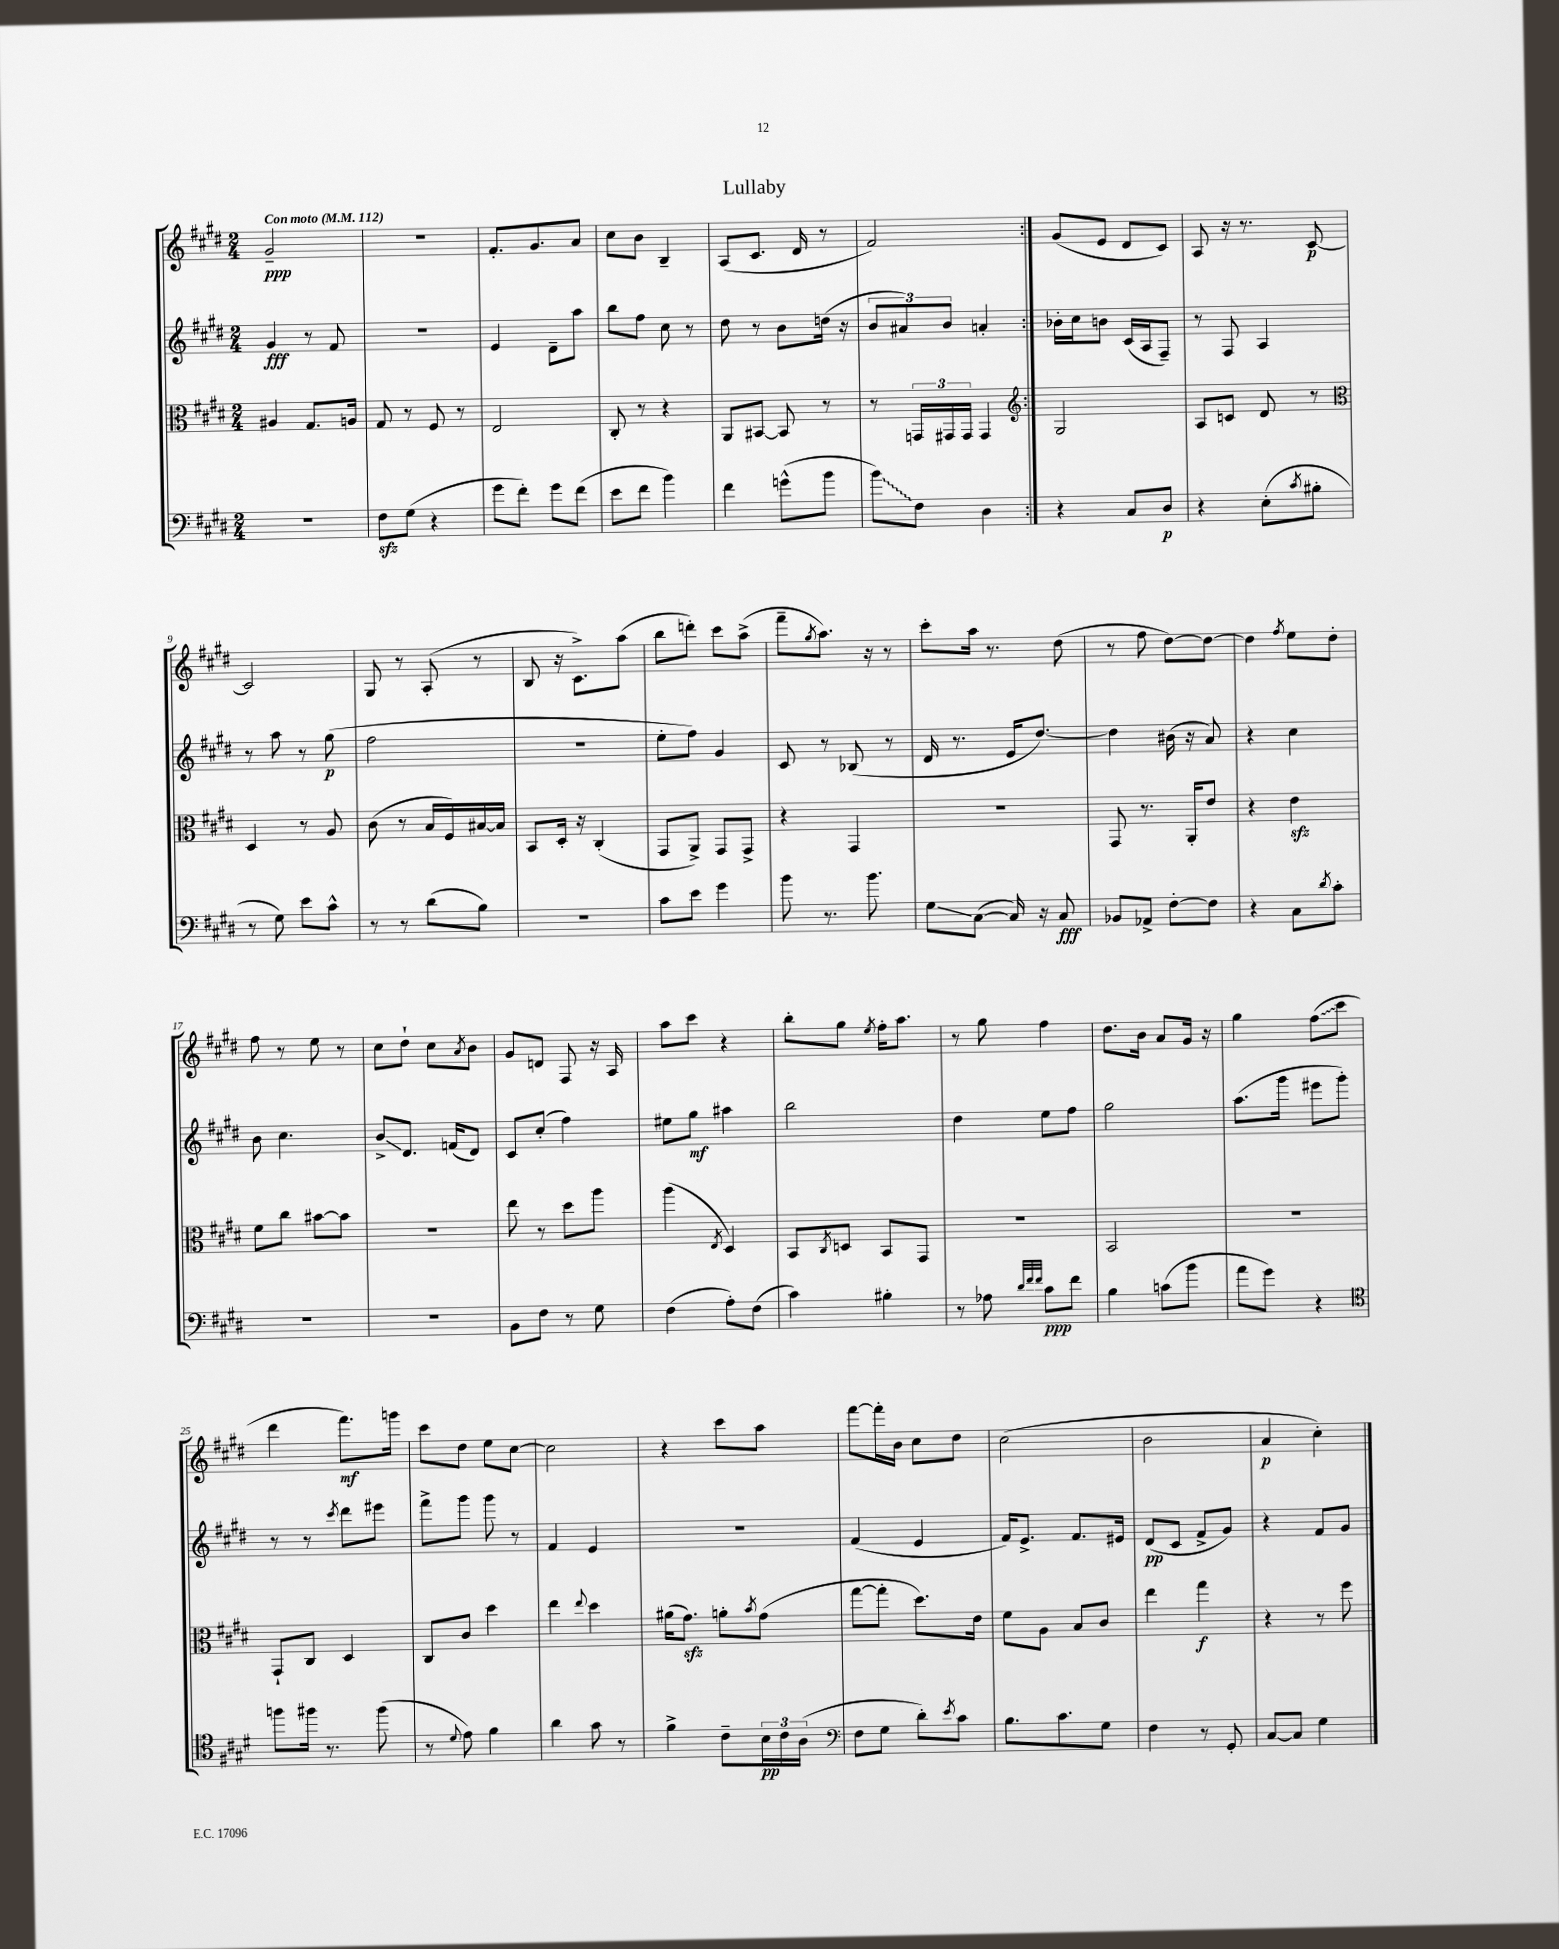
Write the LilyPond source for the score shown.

\header { title = "Lullaby" }
<<
\new StaffGroup <<
\new Staff = "s0" {
    \clef treble \key e \major \numericTimeSignature \time 2/4 \tempo "Con moto" 4 = 112
    \repeat volta 2 { gis'2--\ppp |
    r2 |
    fis'8.-. gis'8. a'8 |
    cis''8 b'8 b4-- |
    a8( cis'8. dis'16 r8 |
    fis'2) | }
    gis'8( e'8 dis'8 cis'8) |
    a8 r16 r8. cis'8~\p |
    cis'2 |
    gis8 r8 a8-.( r8 |
    b8 r16 cis'8.->) a''8( |
    b''8 d'''8-.) cis'''8 a''8->( |
    fis'''8-- \acciaccatura { gis''8 } a''8.) r16 r8 |
    cis'''8-. a''16 r8. dis''8( |
    r8 fis''8 dis''8~) dis''8~ |
    dis''4 \acciaccatura { fis''8 } e''8 dis''8-. |
    fis''8 r8 e''8 r8 |
    cis''8 dis''8-! cis''8 \acciaccatura { a'8 } b'8 |
    gis'8 d'8 fis8 r16 a16 |
    a''8 cis'''8 r4 |
    b''8-. gis''8 \acciaccatura { e''8 } fis''16-. a''8. |
    r8 gis''8 fis''4 |
    dis''8. b'16 a'8 gis'16 r16 |
    gis''4 \once \override Glissando.style = #'zigzag fis''8\glissando( cis'''8 |
    dis'''4 fis'''8.\mf) g'''16 |
    cis'''8 dis''8 e''8 cis''8~ |
    cis''2 |
    r4 cis'''8 a''8 |
    fis'''8~ fis'''16-. b'16 cis''8 dis''8 |
    cis''2( |
    b'2 |
    a'4\p cis''4-.) \bar "|." |
}
\new Staff = "s1" {
    \clef treble \key e \major \numericTimeSignature \time 2/4
    \repeat volta 2 { gis'4\fff r8 fis'8 |
    R2 |
    e'4 dis'8-- a''8 |
    b''8 fis''8 cis''8 r8 |
    dis''8 r8 b'8 d''16( r16 |
    \tuplet 3/2 { b'8 ais'8) b'8 } a'4-. | }
    bes'16-. cis''16 b'8 cis'16( a16 fis8--) |
    r8 fis8 a4 |
    r8 a''8 r8 gis''8\p( |
    fis''2 |
    R2 |
    e''8-. fis''8) gis'4 |
    cis'8 r8 bes8( r8 |
    dis'16 r8. e'16 dis''8.~) |
    dis''4 bis'16( r16 a'8) |
    r4 cis''4 |
    b'8 cis''4. |
    b'8->\glissando dis'8. f'16( dis'8) |
    cis'8 cis''8-.( fis''4) |
    eis''8 gis''8\mf ais''4 |
    b''2 |
    dis''4 e''8 fis''8 |
    gis''2 |
    a''8.( gis'''16 eis'''8 gis'''8-.) |
    r8 r8 \acciaccatura { cis'''8 } dis'''8 eis'''8 |
    fis'''8-> gis'''8 gis'''8 r8 |
    fis'4 e'4 |
    R2 |
    fis'4( e'4 |
    fis'16) e'8.-> fis'8. eis'16 |
    dis'8\pp( cis'8 fis'8-> gis'8) |
    r4 fis'8 gis'8 \bar "|." |
}
\new Staff = "s2" {
    \clef alto \key e \major \numericTimeSignature \time 2/4
    \repeat volta 2 { ais4 gis8. a16 |
    gis8 r8 fis8 r8 |
    e2 |
    cis8-. r8 r4 |
    a,8 bis,8~ bis,8 r8 |
    r8 \tuplet 3/2 { g,16 gis,16 gis,16 } gis,4 | }
    \clef treble gis2 |
    a8 c'8 dis'8 r8 |
    \clef alto dis4 r8 a8 |
    cis'8( r8 b16 fis16) bis16~ bis16 |
    b,8 dis16-. r16 cis4-.( |
    gis,8 a,8->) gis,8 gis,8-> |
    r4 gis,4 |
    r2 |
    gis,8 r8. a,16-. e'8 |
    r4 e'4\sfz |
    fis'8 cis''8 bis'8~ bis'8 |
    R2 |
    e''8 r8 dis''8 a''8 |
    a''4( \acciaccatura { e8 } dis4) |
    b,8 \acciaccatura { cis8 } d8 b,8 gis,8 |
    R2 |
    b,2 |
    r2 |
    gis,8-! cis8 dis4 |
    cis8 cis'8 dis''4 |
    e''4 \appoggiatura { e''8 } dis''4 |
    ais'16( gis'8.\sfz) a'8-. \acciaccatura { b'8 } gis'8( |
    gis''8~ gis''8-. dis''8.) e'16 |
    fis'8 a8 b8 cis'8 |
    e''4 gis''4\f |
    r4 r8 fis''8 \bar "|." |
}
\new Staff = "s3" {
    \clef bass \key e \major \numericTimeSignature \time 2/4
    \repeat volta 2 { R2 |
    fis8\sfz gis8( r4 |
    gis'8 fis'8-.) gis'8 fis'8( |
    e'8 fis'8 b'4) |
    fis'4 g'8-^( b'8 |
    \once \override Glissando.style = #'zigzag b'8\glissando) fis8 dis4 | }
    r4 cis8 dis8\p |
    r4 e8-.( \acciaccatura { cis'8 } bis8-. |
    r8 gis8) e'8 cis'8-^ |
    r8 r8 dis'8( b8) |
    r2 |
    cis'8 e'8 gis'4 |
    b'8 r8. b'8. |
    gis8\glissando cis8~( cis16) r16 cis8\fff |
    bes,8 aes,8-> fis8~-. fis8 |
    r4 cis8 \acciaccatura { dis'8 } cis'8-. |
    r2 |
    R2 |
    b,8 fis8 r8 gis8 |
    fis4( a8-.) fis8( |
    cis'4) bis4-. |
    r8 aes8 \grace { dis'32 fis'32 fis'32 } cis'8\ppp fis'8 |
    b4 c'8( b'8 |
    a'8 gis'8) r4 |
    \clef tenor f''8 fis''16 r8. fis''8( |
    r8 \appoggiatura { dis'8 } e'8) fis'4 |
    a'4 gis'8 r8 |
    fis'4-> cis'8-- \tuplet 3/2 { b16\pp cis'16 a16( } |
    \clef bass fis8 gis8 dis'8-.) \acciaccatura { e'8 } cis'8 |
    b8. cis'8. gis8 |
    fis4 r8 gis,8-. |
    cis8~ cis8 gis4 \bar "|." |
}
>>
>>
